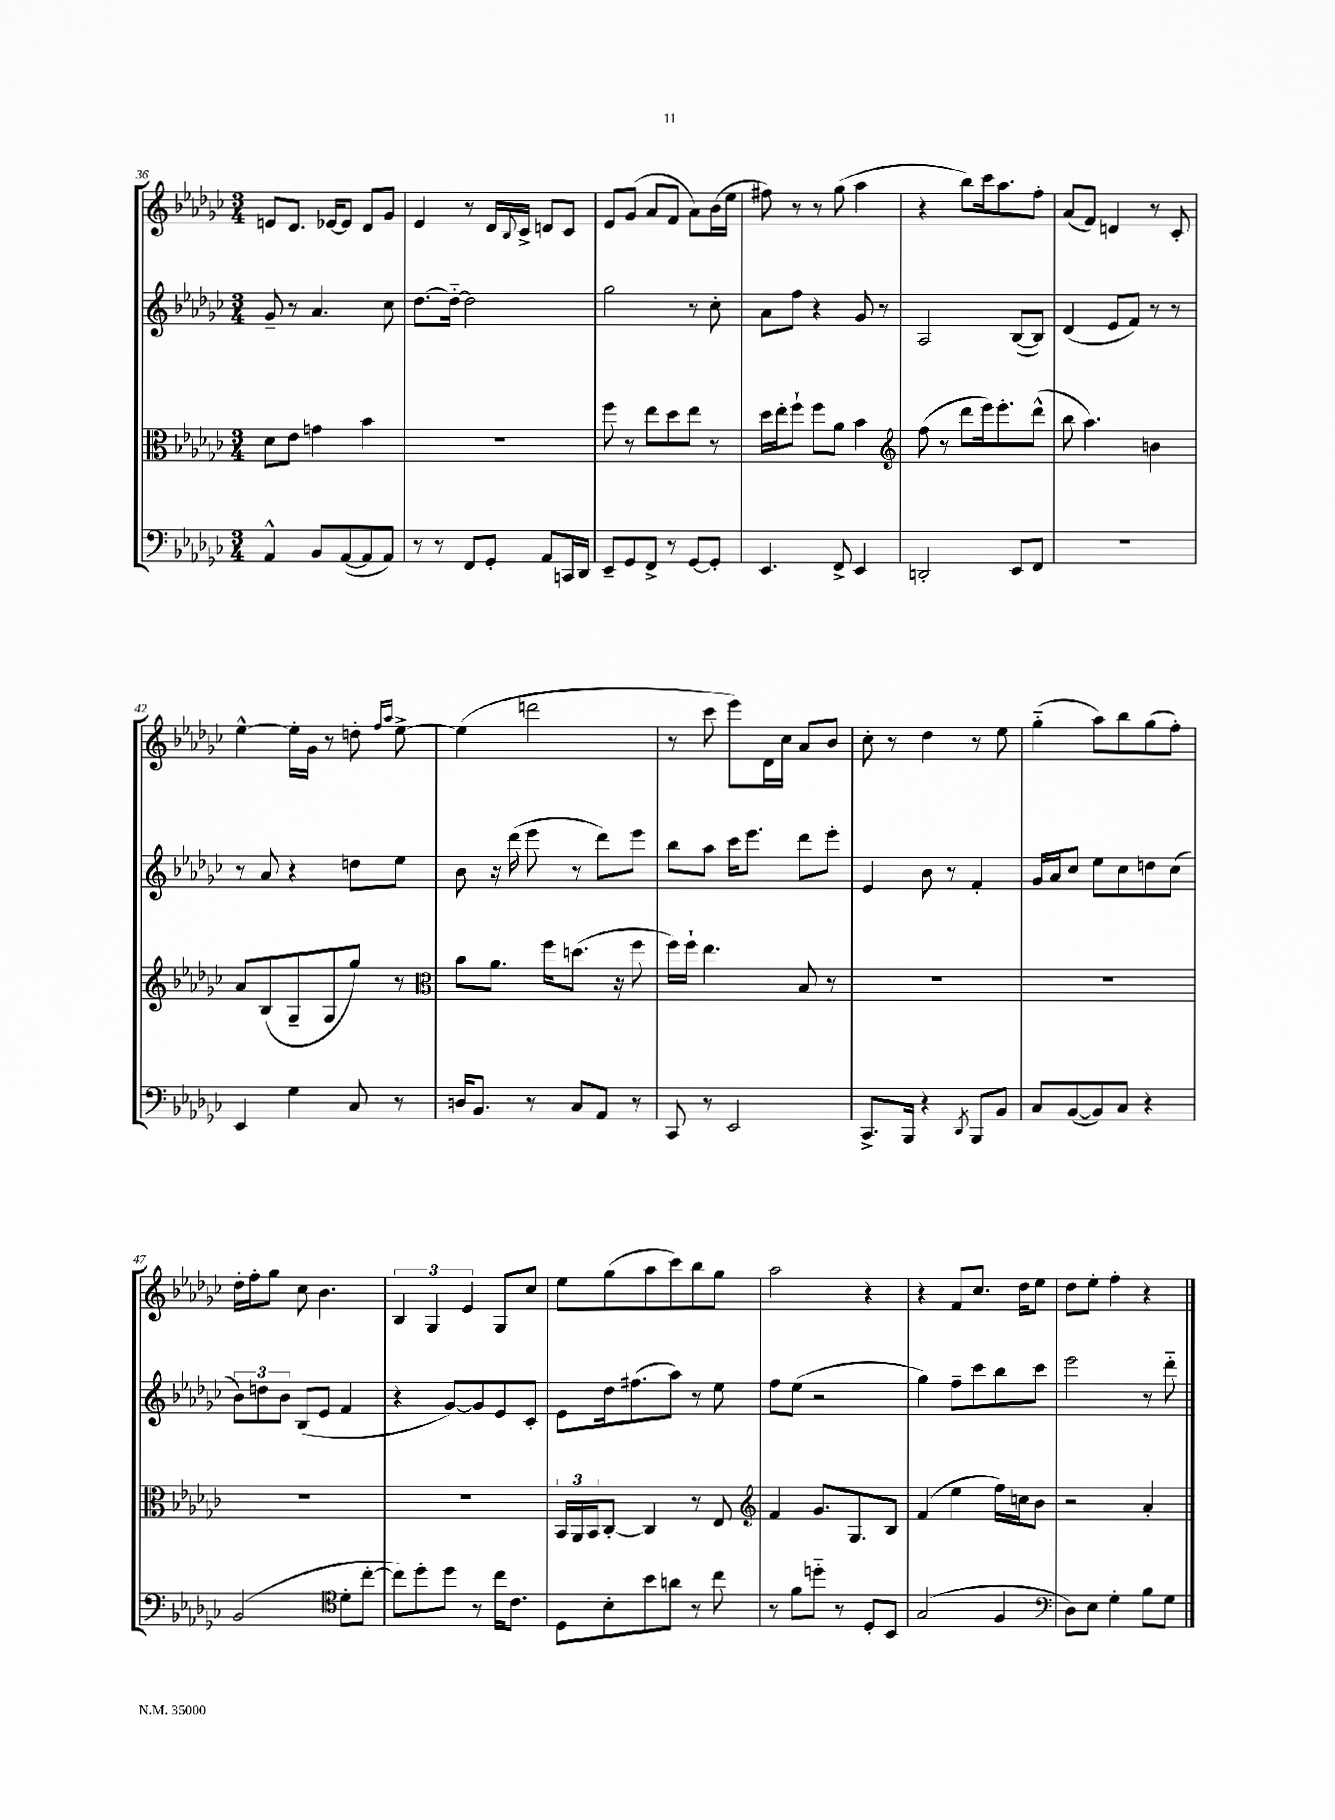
<<
\new StaffGroup <<
\new Staff = "s0" {
    \clef treble \key ges \major \numericTimeSignature \time 3/4
    e'8 des'8. ees'16~ ees'8 des'8 ges'8 |
    ees'4 r8 des'16 \appoggiatura { bes8 } ces'16-> d'8 ces'8 |
    ees'8 ges'8( aes'8 f'8 aes'8) bes'16( ees''16 |
    fis''8) r8 r8 ges''8( aes''4 |
    r4 bes''8) ces'''16 aes''8. f''8-. |
    aes'8( f'8) d'4 r8 ces'8-. |
    ees''4~-^ ees''16-. ges'16 r8 d''8-. \grace { f''16 aes''16 } ees''8~-> |
    ees''4( d'''2 |
    r8 ces'''8 ees'''8) des'16 ces''16 aes'8 bes'8 |
    ces''8-. r8 des''4 r8 ees''8 |
    ges''4-_( aes''8) bes''8 ges''8( f''8-.) |
    des''16-. f''16-. ges''8 ces''8 bes'4. |
    \tuplet 3/2 { bes4 ges4 ees'4 } ges8 ces''8 |
    ees''8 ges''8( aes''8 ces'''8) bes''8 ges''8 |
    aes''2 r4 |
    r4 f'8 ces''8. des''16 ees''8 |
    des''8 ees''8-. f''4-. r4 \bar "|." |
}
\new Staff = "s1" {
    \clef treble \key ges \major \numericTimeSignature \time 3/4
    ges'8-- r8 aes'4. ces''8 |
    des''8.~ des''16~-_ des''2 |
    ges''2 r8 ces''8-. |
    aes'8 f''8 r4 ges'8 r8 |
    aes2 bes8~( bes8) |
    des'4( ees'8 f'8) r8 r8 |
    r8 aes'8 r4 d''8 ees''8 |
    bes'8 r16 des'''16( ees'''8 r8 des'''8) ees'''8 |
    bes''8 aes''8 ces'''16 ees'''8. des'''8 ees'''8-. |
    ees'4 bes'8 r8 f'4-. |
    ges'16 aes'16 ces''8 ees''8 ces''8 d''8 ces''8( |
    \tuplet 3/2 { bes'8) d''8 bes'8 } bes8( ees'8 f'4 |
    r4 ges'8~) ges'8 ees'8 ces'8-. |
    ees'8 des''16 fis''8.( aes''8) r8 ees''8 |
    f''8 ees''8( r2 |
    ges''4) f''8-- ces'''8 bes''8 ces'''8 |
    ees'''2 r8 des'''8-_ \bar "|." |
}
\new Staff = "s2" {
    \clef alto \key ges \major \numericTimeSignature \time 3/4
    des'8 ees'8 g'4 bes'4 |
    R2. |
    f''8 r8 ees''8 des''8 ees''8 r8 |
    des''16 ees''16-. f''8-! f''8 aes'8 bes'4 |
    \clef treble f''8( r8 des'''8 ees'''16) ees'''8.-. des'''8-^( |
    bes''8 aes''4.) b'4 |
    aes'8 bes8( ges8-- ges8 ges''8) r8 |
    \clef alto bes'8 aes'8. f''16 d''8.( r16 f''8 |
    f''16) f''16-! ees''4. bes8 r8 |
    R2. |
    R2. |
    R2. |
    R2. |
    \tuplet 3/2 { bes,16 aes,16 bes,16 } ces8~-. ces4 r8 ees8 |
    \clef treble f'4 ges'8. ges8. bes8 |
    f'4( ees''4 f''16) c''16 bes'8 |
    r2 aes'4-. \bar "|." |
}
\new Staff = "s3" {
    \clef bass \key ges \major \numericTimeSignature \time 3/4
    aes,4-^ bes,8 aes,8~( aes,8 aes,8) |
    r8 r8 f,8 ges,8-. aes,8 c,16 des,16 |
    ees,8-- ges,8 f,8-> r8 ges,8~ ges,8-. |
    ees,4. f,8-> ees,4 |
    d,2-. ees,8 f,8 |
    R2. |
    ees,4 ges4 ces8 r8 |
    d16 bes,8. r8 ces8 aes,8 r8 |
    ces,8 r8 ees,2 |
    ces,8.-> bes,,16 r4 \acciaccatura { des,8 } bes,,8 bes,8 |
    ces8 bes,8~( bes,8) ces8 r4 |
    bes,2( \clef tenor des'8-. ces''8~-. |
    ces''8) des''8-. des''8 r8 ces''16 ces'8. |
    des8 bes8-. bes'8 a'8 r8 ces''8 |
    r8 f'8 d''8-_ r8 des8-. bes,8 |
    ges2( f4 |
    \clef bass des8) ees8 ges4-. bes8 ges8 \bar "|." |
}
>>
>>
\layout { \context { \Score currentBarNumber = #36 } }
